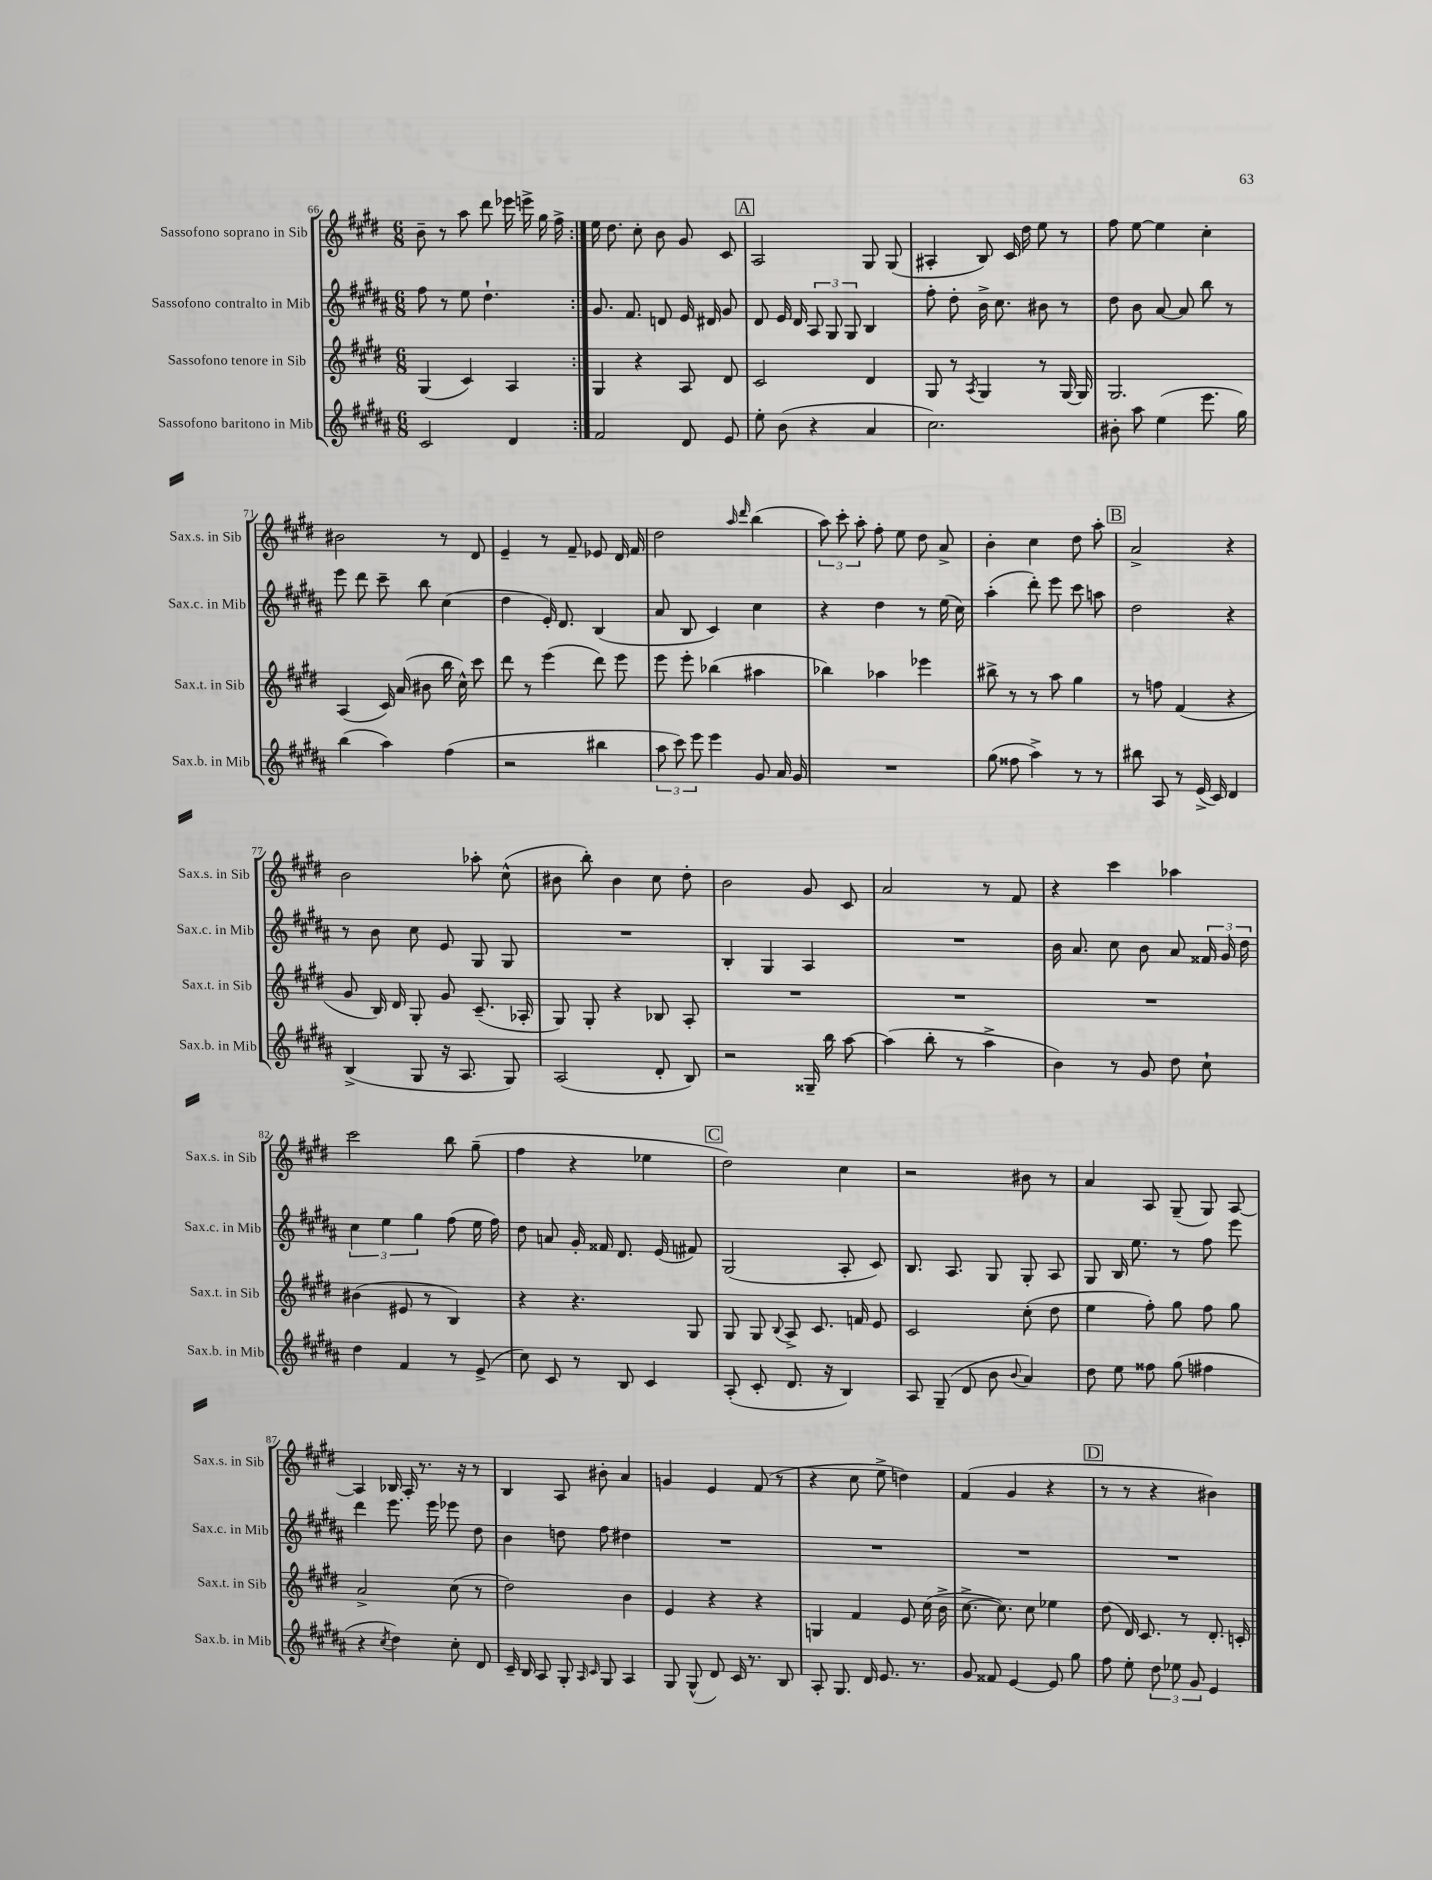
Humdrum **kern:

**kern	**kern	**kern	**kern
*part4	*part3	*part2	*part1
*staff4	*staff3	*staff2	*staff1
*I"Sassofono baritono in Mib	*I"Sassofono tenore in Sib	*I"Sassofono contralto in Mib	*I"Sassofono soprano in Sib
*I'Sax.b. in Mib	*I'Sax.t. in Sib	*I'Sax.c. in Mib	*I'Sax.s. in Sib
*clefG2	*clefG2	*clefG2	*clefG2
*k[f#c#g#d#a#]	*k[f#c#g#d#]	*k[f#c#g#d#a#]	*k[f#c#g#d#]
*M6/8	*M6/8	*M6/8	*M6/8
=66	=66	=66	=66
2c#/	(4G#/	8ff#\	8b~\
.	.	8r	8r
.	4c#/)	8ee\	8aa\
.	.	4.dd#`\	8ddd#\
4d#/	4A/	.	16eee-X\
.	.	.	16eeen^\
.	.	.	16gg#\
.	.	.	16ff#^\
=67:|!	=67:|!	=67:|!	=67:|!
2f#/	4G#/	8.g#/	16ee\
.	.	.	8.dd#\
.	.	8.f#/	.
.	4r	.	8cc#'\
.	.	8dn/	8b\
8d#/	8A/	16e/	8g#/
.	.	16d#X/	.
8e/	8d#/	8g#/	8c#/
!!LO:REH:place=s1:t=A
=68	=68	=68	=68
8ee'\	2c#/	8d#/	2A/
(8b\	.	16e/	.
.	.	16d#/	.
4r	.	12A#/	.
.	.	12G#/	.
.	.	12G#/	.
4a#/	4d#/	4B/	8G#/
.	.	.	(8G#/
=69	=69	=69	=69
2.cc#\)	8G#/	8ff#'\	4A#X'/
.	8r	8dd#'\	.
.	8qA/	.	.
.	4G#/	16b^\	8B/)
.	.	8.cc#\	.
.	.	.	16c#/
.	.	.	16dd#\
.	8r	8b#X\	8ee\
.	[16G#/	8r	8r
.	16G#/]	.	.
=70	=70	=70	=70
8b#X'\	2.G#/	8dd#\	8ff#\
8aa#\	.	8b\	[8ee\
(4ee\	.	[8a#/	4ee\]
.	.	8a#/]	.
8.eee\	.	8bb\	4cc#'\
.	.	8r	.
16gg#\)	.	.	.
!!LO:LB:g=z
=71	=71	=71	=71
(4bb\	(4A/	8eee\	2b#X\
.	.	8ddd#\	.
4aa#\)	16c#/)	8ccc#~\	.
.	(16a/	.	.
.	8b#X\	8bb\	.
(4ff#\	16bb\	(4cc#\	8r
.	16cc#^^\)	.	.
.	8ccc#\	.	8d#/
=72	=72	=72	=72
2r	8ddd#\	4dd#\	4e~/
.	8r	.	.
.	(4eee\	16e'/)	8r
.	.	8.d#/	.
.	.	.	8f#~/
4bb#X\	8ddd#\)	(4B/	8e-X/
.	8eee\	.	16d#/
.	.	.	16f#/
=73	=73	=73	=73
12aa#\	8eee\	8a#/	2dd#\
12ccc#\)	.	.	.
.	8eee'\	8B/	.
12eee\	.	.	.
4eee\	(4bb-X\	4c#/)	.
.	.	.	16qqaa/
.	.	.	16qqddd#/
8g#/	4aa#X\	4cc#\	(4bb\
16a#/	.	.	.
16g#/	.	.	.
=74	=74	=74	=74
2.r	4bb-X\)	4r	12aa\)
.	.	.	12ccc#'\
.	.	.	12aa'\
.	4aa-X\	4dd#\	8ff#'\
.	.	.	8ee\
.	4eee-X\	8r	8dd#\
.	.	(16ee\	8a^/
.	.	16cc#\)	.
=75	=75	=75	=75
(8gg#\	8bb#X^\	(4aa#'\	4b'\
8ff##X\	8r	.	.
4aa#^\)	8r	8ddd#'\)	4cc#\
.	8aa\	8eee\	.
8r	4gg#\	8ccc#\	8dd#\
8r	.	8aan\	8aa'\
!!LO:REH:place=s1:t=B
=76	=76	=76	=76
8bb#X\	8r	2dd#\	2a^/
8A#/	8ffn\	.	.
8r	(4f#/	.	.
(16e^/	.	.	.
16c#/)	.	.	.
4d#/	4r	4r	4r
!!LO:LB:g=z
=77	=77	=77	=77
(4B^/	8g#/	8r	2b\
.	16B/)	8b\	.
.	16d#/	.	.
8G#/	8G#'/	8cc#\	.
16r	8g#/	8e/	.
8.A#/	.	.	.
.	(8.c#~/	8G#/	8aa-X'\
8G#/)	.	8G#/	(8cc#^^\
.	16A-X'/	.	.
=78	=78	=78	=78
(2A#/	8G#/)	2.r	8b#X\
.	8G#'/	.	8bb'\)
.	4r	.	4b#\
8d#'/	8B-X/	.	8cc#\
8B/)	8A'/	.	8dd#'\
=79	=79	=79	=79
2r	2.r	4B'/	2b\
.	.	4G#/	.
16G##X~/	.	4A#/	8g#/
16bb\	.	.	.
[8aa#\	.	.	8c#/
=80	=80	=80	=80
(4aa#\]	2.r	2.r	2a/
8bb'\	.	.	.
8r	.	.	.
4aa#^\	.	.	8r
.	.	.	8f#/
=81	=81	=81	=81
4b\)	2.r	16b\	4r
.	.	8.a#/	.
8r	.	8cc#\	4ccc#\
8g#/	.	8b\	.
8dd#\	.	8a#/	4aa-X\
8cc#`\	.	24f##X/	.
.	.	24g#/	.
.	.	24dd#\	.
!!LO:LB:g=z
=82	=82	=82	=82
4dd#\	(4b#X\	6cc#\	2ccc#\
.	.	6ee\	.
4f#/	8e#X/	.	.
.	.	6gg#\	.
.	8r	.	.
8r	4B/)	(8ff#\	8bb\
(8e^/	.	16ee\	(8gg#~\
.	.	16ff#\)	.
=83	=83	=83	=83
8cc#\)	4r	8dd#\	4ff#\
8c#/	.	8an/	.
8r	4.r	16g#'/	4r
.	.	16f##X/	.
8B/	.	8.d#/	.
4c#/	.	.	4ee-X\
.	.	(16e/	.
.	8G#/	8f#X/)	.
!!LO:REH:place=s1:t=C
=84	=84	=84	=84
(8A#'/	8G#/	(2G#/	2dd#\)
8c#'/	8G#/	.	.
.	8qqB/	.	.
8.d#/	8A^/	.	.
.	8.c#/	.	.
16r	.	.	.
4B/)	.	8A#'/	4cc#\
.	16fn/	.	.
.	8e/	8c#/)	.
=85	=85	=85	=85
8A#/	2c#/	8.B/	2r
(8G#~/	.	.	.
.	.	8.A#/	.
8d#/	.	.	.
8b\	.	8G#/	.
8qqb/	.	.	.
4a#/)	(8cc#'\	8G#'/	8b#X\
.	8dd#\	8A#/	8r
=86	=86	=86	=86
8dd#\	4ee\	8G#/	4a/
8ee\	.	16B/	.
.	.	8.ee\	.
8ff##X\	8ff#'\)	.	8A/
(8gg#\	8gg#\	8r	(8G#~/
4ff#X\	8ff#\	8ff#\	8G#/)
.	8gg#\	8eee\	[8A/
!!LO:LB:g=z
=87	=87	=87	=87
4r	2a^/	4ddd#\	4A/]
8qcc#/	.	.	.
4dd#\)	.	8.eee\	16B-X/
.	.	.	16A'/
.	.	.	8.r
.	.	16eee\	.
8cc#'\	(8cc#\	8eee-X\	.
.	.	.	16r
8d#/	8r	8dd#\	8r
=88	=88	=88	=88
16c#~/	2dd#\)	4b\	4B/
16B/	.	.	.
8A#/	.	.	.
8G#'/	.	8ddn\	8A/
16qqA#/	.	.	.
16qqc#/	.	.	.
8G#/	.	8ff#\	8b#X'\
4A#/	4b\	4dd#X\	4a/
=89	=89	=89	=89
8G#/	4e/	2.r	4gn/
(8G#^^/	.	.	.
8d#/)	4r	.	4e/
16c#/	.	.	.
8.r	.	.	.
.	4r	.	(8f#/
8B/	.	.	8r
=90	=90	=90	=90
8A#'/	4Gn/	2.r	4r
8.G#/	.	.	.
.	4f#/	.	8cc#\
16d#/	.	.	.
8.e/	.	.	8ee^\
.	8e/	.	4ddn\)
8.r	.	.	.
.	(16cc#\	.	.
.	16b^\	.	.
=91	=91	=91	=91
8g#/	[8.cc#^\	2.r	(4f#/
8f##X/	.	.	.
.	8.cc#\])	.	.
[4e/	.	.	4g#/
.	8cc#\	.	.
8e/]	4ee-X\	.	4r
8gg#\	.	.	.
!!LO:REH:place=s1:t=D
=92	=92	=92	=92
8ff#\	(8dd#\	2.r	8r
8ee'\	16d#/)	.	8r
.	8.c#/	.	.
12dd#\	.	.	4r
12ee-X\	.	.	.
.	8r	.	.
12g#/	.	.	.
4e/	8.d#'/	.	4b#X\)
.	16cn'/	.	.
==	==	==	==
*-	*-	*-	*-
